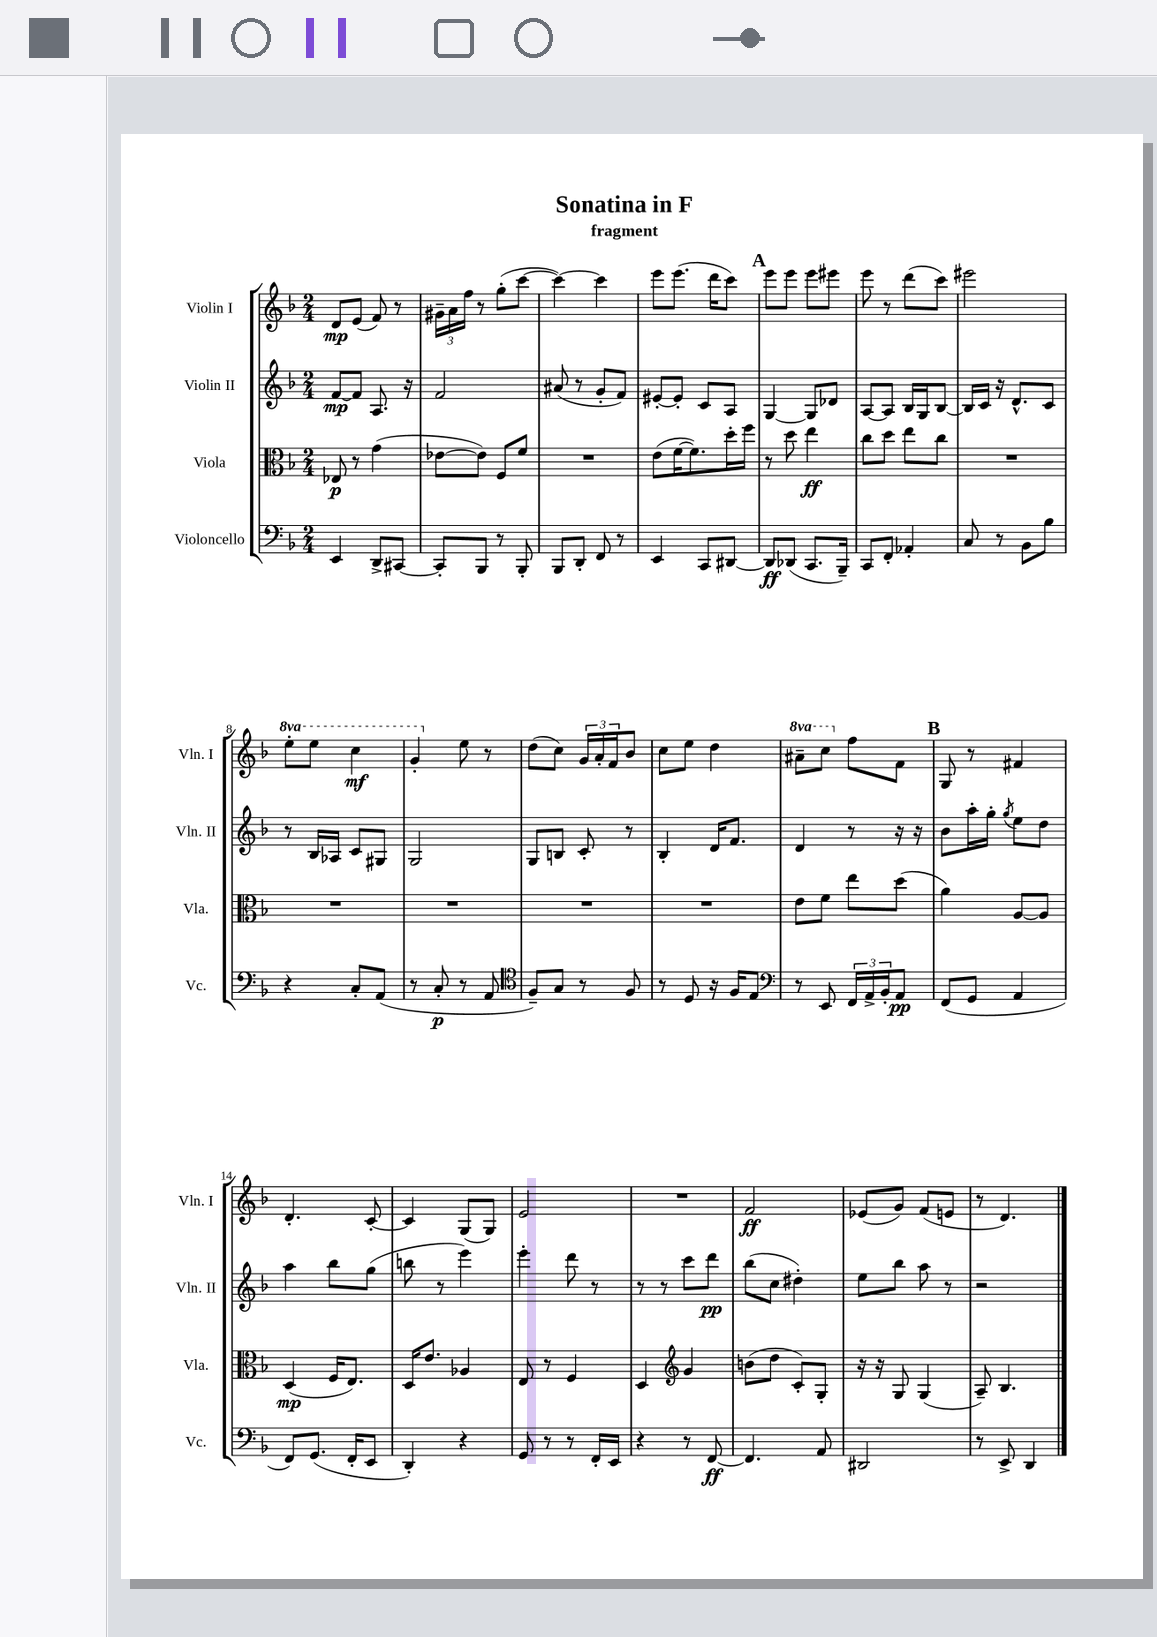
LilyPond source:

\header { title = "Sonatina in F" subtitle = "fragment" }
<<
\new StaffGroup <<
\new Staff = "s0" \with { instrumentName = "Violin I" shortInstrumentName = "Vln. I" } {
    \clef treble \key f \major \numericTimeSignature \time 2/4 \set Staff.ottavationMarkups = #ottavation-simple-ordinals
    d'8\mp e'8( f'8) r8 |
    \tuplet 3/2 { gis'16-- a'16 f''16 } r8 g''8-.( c'''8~ |
    c'''4~) c'''4 |
    e'''8 e'''8.( d'''16 c'''8) |
    \mark \markup { \bold "A" } e'''8 e'''8 e'''8 eis'''8 |
    e'''8 r8 d'''8( c'''8) |
    eis'''2 |
    \ottava #1 e'''8-. e'''8 c'''4\mf |
    g''4-. \ottava #0 e''8 r8 |
    d''8( c''8) \tuplet 3/2 { g'16 a'16-. f'16 } bes'8 |
    c''8 e''8 d''4 |
    \ottava #1 ais''8-- c'''8 \ottava #0 f''8 f'8 |
    \mark \markup { \bold "B" } g8 r8 fis'4 |
    d'4.-. c'8~-. |
    c'4 g8( g8) |
    e'2 |
    R2 |
    f'2\ff |
    ees'8( g'8) f'8( e'8 |
    r8 d'4.) \bar "|." |
}
\new Staff = "s1" \with { instrumentName = "Violin II" shortInstrumentName = "Vln. II" } {
    \clef treble \key f \major \numericTimeSignature \time 2/4
    f'8~\mp f'8 a8. r16 |
    f'2 |
    ais'8( r8 g'8-. f'8) |
    eis'8~-. eis'8-. c'8 a8 |
    \mark \markup { \bold "A" } g4~ g8 des'8 |
    a8~ a8 bes16 g16 bes8~ |
    bes16 c'16 r16 d'8.-^ c'8 |
    r8 bes16 aes16 c'8 gis8 |
    g2 |
    g8 b8 c'8-. r8 |
    bes4-. d'16 f'8. |
    d'4 r8 r16 r16 |
    \mark \markup { \bold "B" } bes'8 a''16-. g''16-. \acciaccatura { g''8 } e''8 d''8 |
    a''4 bes''8 g''8( |
    b''8 r8 e'''4) |
    e'''4-. d'''8 r8 |
    r8 r8 c'''8 d'''8\pp |
    bes''8( c''8 dis''4-.) |
    e''8 bes''8 a''8 r8 |
    r2 \bar "|." |
}
\new Staff = "s2" \with { instrumentName = "Viola" shortInstrumentName = "Vla." } {
    \clef alto \key f \major \numericTimeSignature \time 2/4
    ees8\p r8 g'4( |
    ees'8~ ees'8) f8 f'8 |
    R2 |
    e'8( f'16~ f'8.) d''16-. f''16 |
    \mark \markup { \bold "A" } r8 d''8 e''4\ff |
    c''8 d''8 e''8 c''8 |
    R2 |
    R2 |
    R2 |
    R2 |
    R2 |
    e'8 f'8 e''8 d''8( |
    \mark \markup { \bold "B" } a'4) a8~ a8 |
    d4\mp( f16 e8.) |
    d16 e'8. aes4 |
    e8 r8 f4 |
    d4 \clef treble g'4 |
    b'8( d''8 c'8-.) g8-. |
    r16 r16 g8 g4( |
    a8--) bes4. \bar "|." |
}
\new Staff = "s3" \with { instrumentName = "Violoncello" shortInstrumentName = "Vc." } {
    \clef bass \key f \major \numericTimeSignature \time 2/4
    e,4 d,8-> cis,8~ |
    cis,8-. bes,,8 r8 bes,,8-. |
    bes,,8 d,8-. f,8 r8 |
    e,4 c,8 dis,8~ |
    \mark \markup { \bold "A" } dis,8\ff des,8( c,8. bes,,16--) |
    c,8 f,8-. aes,4-. |
    c8 r8 bes,8 bes8 |
    r4 c8-. a,8( |
    r8 c8-.\p r8 a,8 |
    \clef tenor f8--) g8 r8 f8 |
    r8 d8 r16 f16 e8 |
    \clef bass r8 e,8 \tuplet 3/2 { f,16 a,16-> bes,16-. } a,8\pp |
    \mark \markup { \bold "B" } f,8( g,8 a,4 |
    f,8) g,8.( f,16-. e,8 |
    d,4-.) r4 |
    g,8 r8 r8 f,16-. e,16 |
    r4 r8 f,8~\ff |
    f,4. a,8 |
    dis,2 |
    r8 e,8-> d,4 \bar "|." |
}
>>
>>
